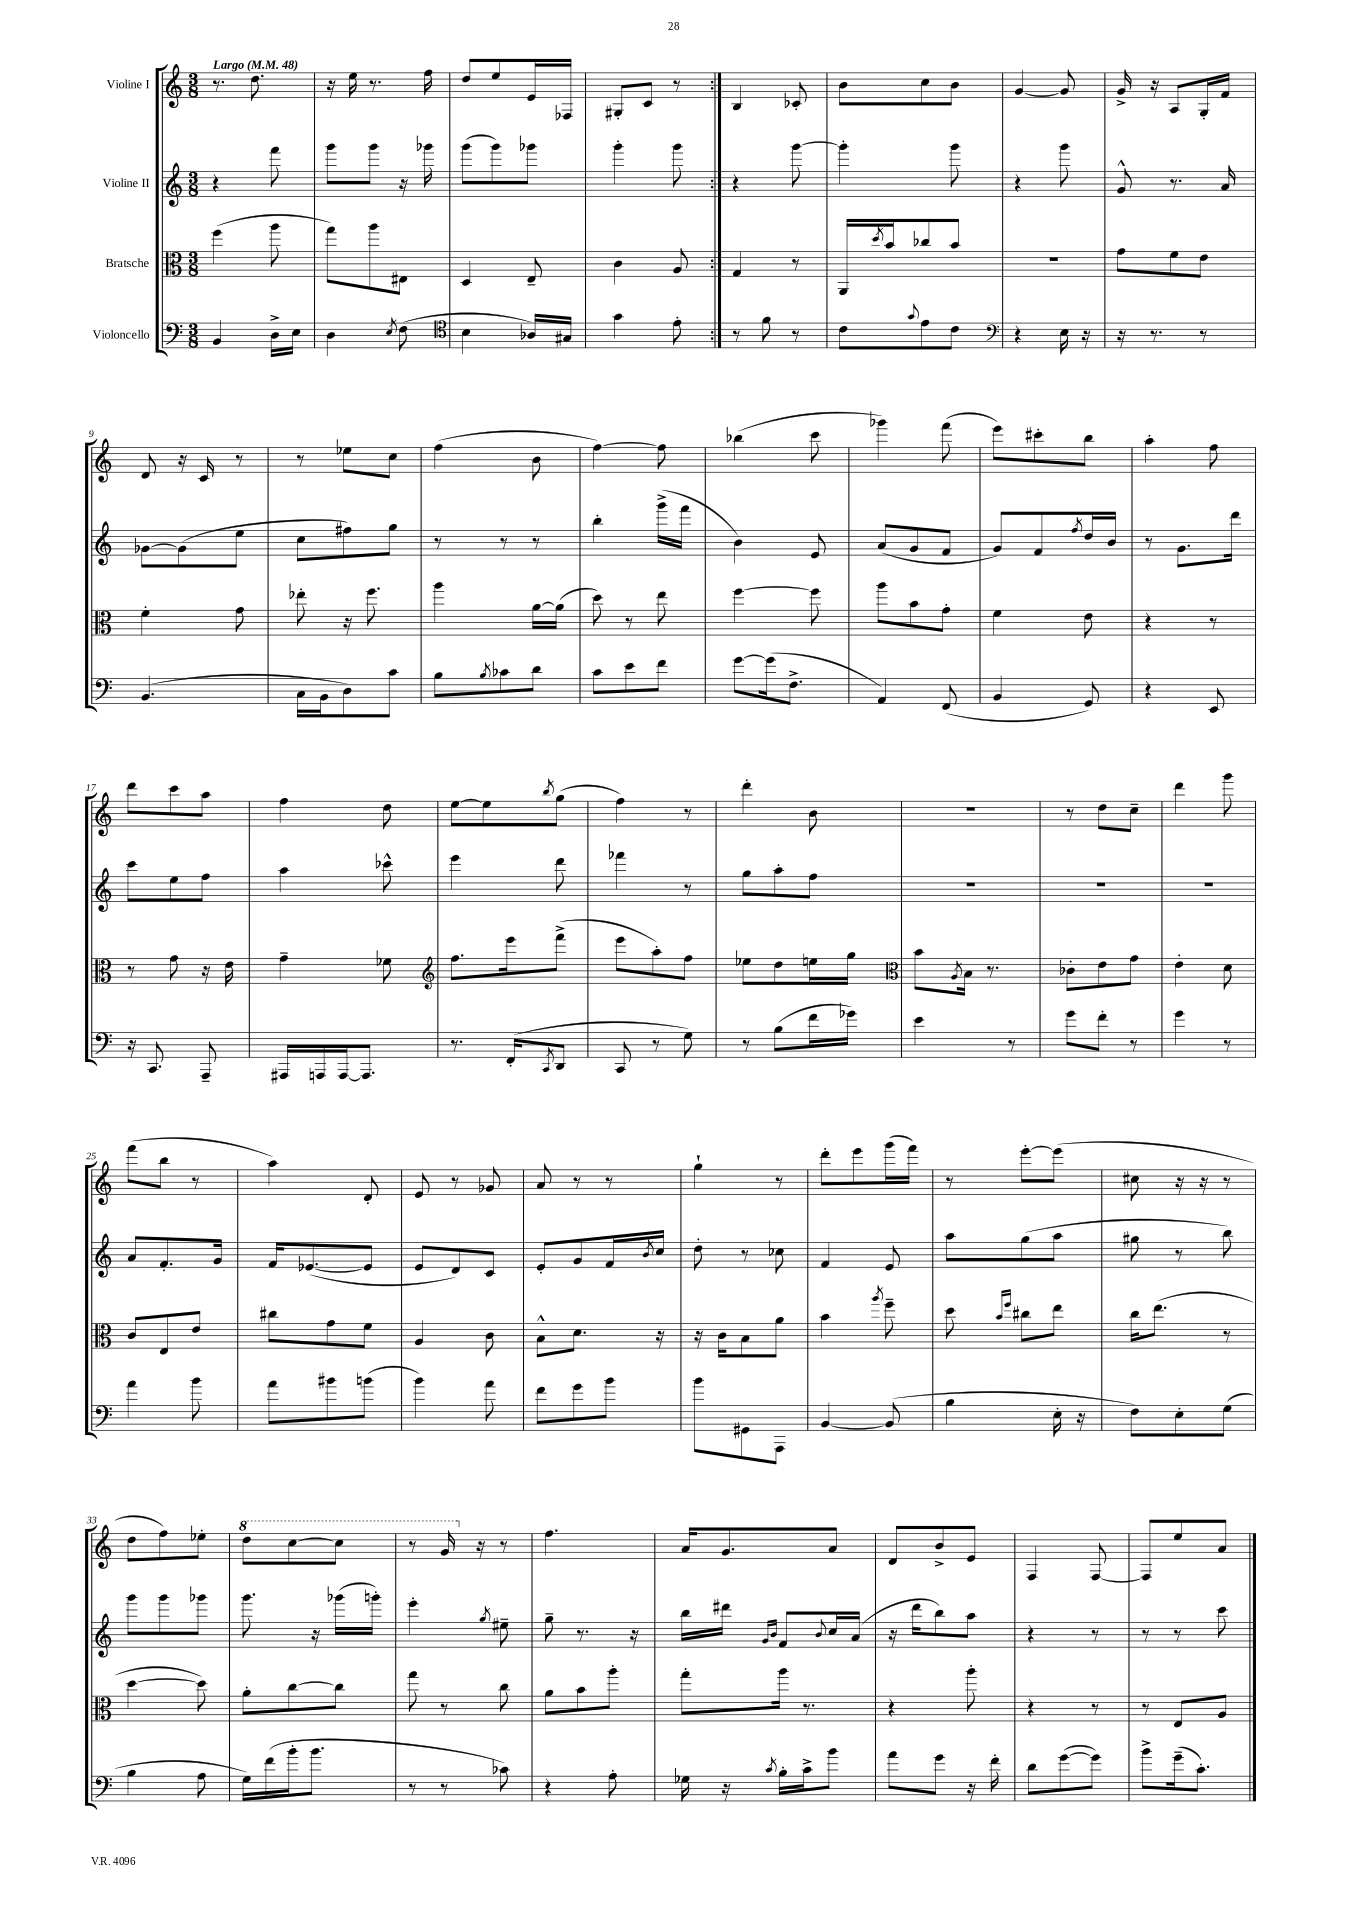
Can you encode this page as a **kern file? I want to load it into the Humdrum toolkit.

**kern	**kern	**kern	**kern
*staff4	*staff3	*staff2	*staff1
*clefF4	*clefC3	*clefG2	*clefG2
*k[]	*k[]	*k[]	*k[]
*M3/8	*M3/8	*M3/8	*M3/8
*MM48	*MM48	*MM48	*MM48
4BB/	(4ff\	4r	8.r
.	.	.	8.dd\
16D^\LL	8aa\	8fff\	.
16E\JJ	.	.	.
=	=	=	=
4D\	8gg\L)	8ggg\L	16r
.	.	.	16ee\
.	8aa\	8ggg\J	8.r
8qE/	.	.	.
(8F\	8E#\J	16r	.
.	.	16ggg-\	16ff\
=	=	=	=
*clefC4	*	*	*
4B\	4D/	(8ggg\L	8dd/L
.	.	8ggg\)	8ee/
16A-/LL)	8E~/	8ggg-\J	16e/L
16G#/JJ	.	.	16F-/JJ
=	=	=	=
4g\	4c\	4ggg'\	8G#'/L
.	.	.	8c/J
8e'\	8A/	8ggg\	8r
=:|!	=:|!	=:|!	=:|!
8r	4G/	4r	4B/
8f\	.	.	.
8r	8r	[8ggg\	8c-'/
=	=	=	=
8c\L	16AA/LL	4ggg'\]	8b\L
.	8qdd/	.	.
.	16b/J	.	.
8qqg/	.	.	.
8e\	8cc-/	.	8cc\
8c\J	8b/J	8ggg\	8b\J
=	=	=	=
*clefF4	*	*	*
4r	4.r	4r	[4g/
16E\	.	8ggg\	8g/]
16r	.	.	.
=	=	=	=
16r	8g\L	8g^^/	16g^/
8.r	.	.	16r
.	8f\	8.r	8A/L
8r	8e\J	.	16G'/L
.	.	16a/	16f/JJ
=	=	=	=
(4.BB/	4f'\	[8g-\L	8d/
.	.	(8g-\]	16r
.	.	.	16c/
.	8g\	8ee\J	8r
=	=	=	=
16C\LL	8ee-'\	8cc\L	8r
16BB\J	.	.	.
8D\)	16r	8ff#\)	8ee-\L
.	8.ff\	.	.
8c\J	.	8gg\J	8cc\J
=	=	=	=
8B\L	4aa\	8r	(4ff\
8qB/	.	.	.
8c-\	.	8r	.
8d\J	[16a\LL	8r	8b\
.	(16a\]JJ	.	.
=	=	=	=
8c\L	8dd\)	4bb'\	[4ff\)
8e\	8r	.	.
8f\J	8ee\	(16ggg^\LL	8ff\]
.	.	16fff\JJ	.
=	=	=	=
[8g\L	[4ff\	4b\)	(4bb-\
(16g\]k	.	.	.
8.F^\J	.	.	.
.	8ff\]	8e/	8ccc\
=	=	=	=
4AA/)	8aa\L	(8a/L	4ggg-\)
.	8b\	8g/	.
(8FF/	8g'\J	8f/J	(8fff\
=	=	=	=
4BB/	4f\	8g/L)	8eee\L)
.	.	8f/	8ccc#'\
.	.	8qff/	.
8GG/)	8e\	16dd/L	8bb\J
.	.	16b/JJ	.
=	=	=	=
4r	4r	8r	4aa'\
.	.	8.g\L	.
8EE/	8r	.	8ff\
.	.	16ddd\Jk	.
=	=	=	=
16r	8r	8ccc\L	8ddd\L
8.CC/	.	.	.
.	8g\	8ee\	8ccc\
8AAA~/	16r	8ff\J	8aa\J
.	16e\	.	.
=	=	=	=
16AAA#/LL	4g~\	4aa\	4ff\
16AAA/	.	.	.
[16AAA/J	.	.	.
8.AAA/]J	.	.	.
.	8f-\	8ccc-^^\	8dd\
=	=	=	=
*	*clefG2	*	*
8.r	8.ff\L	4eee\	[8ee\L
.	.	.	8ee\]
(16FF'/LK	16eee\k	.	.
8qCC/	.	.	8qbb/
8DD/J	(8fff^\J	8ddd\	(8gg\J
=	=	=	=
8CC/	8eee\L	4fff-\	4ff\)
8r	8aa'\)	.	.
8G\)	8ff\J	8r	8r
=	=	=	=
8r	8ee-\L	8gg\L	4ddd'\
(8B\L	8dd\	8aa'\	.
16f\L	16ee\L	8ff\J	8b\
16g-\JJ)	16gg\JJ	.	.
=	=	=	=
*	*clefC3	*	*
4e\	8b\L	4.r	4.r
.	8qA/	.	.
.	16B\Jk	.	.
.	8.r	.	.
8r	.	.	.
=	=	=	=
8g\L	8c-'\L	4.r	8r
8f'\J	8e\	.	8dd\L
8r	8g\J	.	8cc~\J
=	=	=	=
4g\	4e'\	4.r	4ddd\
8r	8d\	.	8ggg\
=	=	=	=
4a\	8c/L	8a/L	(8fff\L
.	8E/	8.f'/	8bb\J
8b\	8e/J	.	8r
.	.	16g/Jk	.
=	=	=	=
8a\L	8cc#\L	16f/LK	4aa\)
.	.	([8.e-/	.
8b#\	8g\	.	.
(8b\J	8f\J	8e-/]J	8d'/
=	=	=	=
4b\)	4A/	8e/L	8e/
.	.	8d/)	8r
8a\	8c\	8c/J	8g-/
=	=	=	=
8f\L	8B^^\L	8e'/L	8a/
8g\	8.d\J	8g/	8r
8b\J	.	16f/L	8r
.	.	8qb/	.
.	16r	16cc/JJ	.
=	=	=	=
8b\L	16r	8dd'\	4gg`\
.	16c\LK	.	.
8GG#\	8B\	8r	.
8AAA\J	8a\J	8cc-\	8r
=	=	=	=
[4BB/	4b\	4f/	8ddd'\L
.	.	.	8eee\
.	8qaa/	.	.
(8BB/]	8ff~\	8e/	(16ggg\L
.	.	.	16fff\JJ)
=	=	=	=
4B\	8dd\	8aa\L	8r
.	16qqb/LL	.	.
.	16qqff/JJ	.	.
.	8cc#\L	(8gg\	[8eee'\L
16E'\	8ee\J	8aa\J	(8eee\]J
16r	.	.	.
=	=	=	=
8F\L)	16cc\LK	8gg#\	8cc#\
.	(8.ee\J	.	.
8E'\	.	8r	16r
.	.	.	16r
(8G\J	8r	8bb\)	8r
=	=	=	=
4B\	[4dd\	8ggg\L	8dd\L
.	.	8ggg\	8ff\)
8A\	8dd\])	8ggg-\J	8ee-'\J
=	=	=	=
16G\LL)	8a'\L	8.ggg\	8ddd\L
(16f\	.	.	.
16b'\J	[8cc\	.	[8ccc\
8.b\J	.	16r	.
.	8cc\]J	(16ggg-\LL	8ccc\]J
.	.	16ggg'\JJ)	.
=	=	=	=
8r	8gg\	4eee'\	8r
8r	8r	.	16gg/
.	.	.	16r
.	.	8qgg/	.
8c-\)	8cc\	8ee#~\	8r
=	=	=	=
4r	8a\L	8gg~\	4.ff\
.	8b\	8.r	.
8A'\	8aa'\J	.	.
.	.	16r	.
=	=	=	=
16G-\	8gg'\L	16bb\LL	16a/LK
16r	.	16ddd#\JJ	8.g/
.	.	16qqg/LL	.
8qc/	.	16qqb/JJ	.
16B'\LL	16aa\Jk	8f/L	.
16c^\J	8.r	.	.
.	.	8qqb/	.
8b\J	.	16cc/L	8a/J
.	.	(16a/JJ	.
=	=	=	=
8a\L	4r	16r	8d/L
.	.	16ddd\LK	.
8g\J	.	8bb\)	8b^/
16r	8aa'\	8aa\J	8e/J
16f'\	.	.	.
=	=	=	=
8d\L	4r	4r	4F/
([8g\	.	.	.
8g\]J)	8r	8r	[8F/
=	=	=	=
8b^\L	8r	8r	8F/]L
(16g~\k	8E/L	8r	8ee/
8.c'\J)	.	.	.
.	8A/J	8ccc\	8a/J
==	==	==	==
*-	*-	*-	*-
